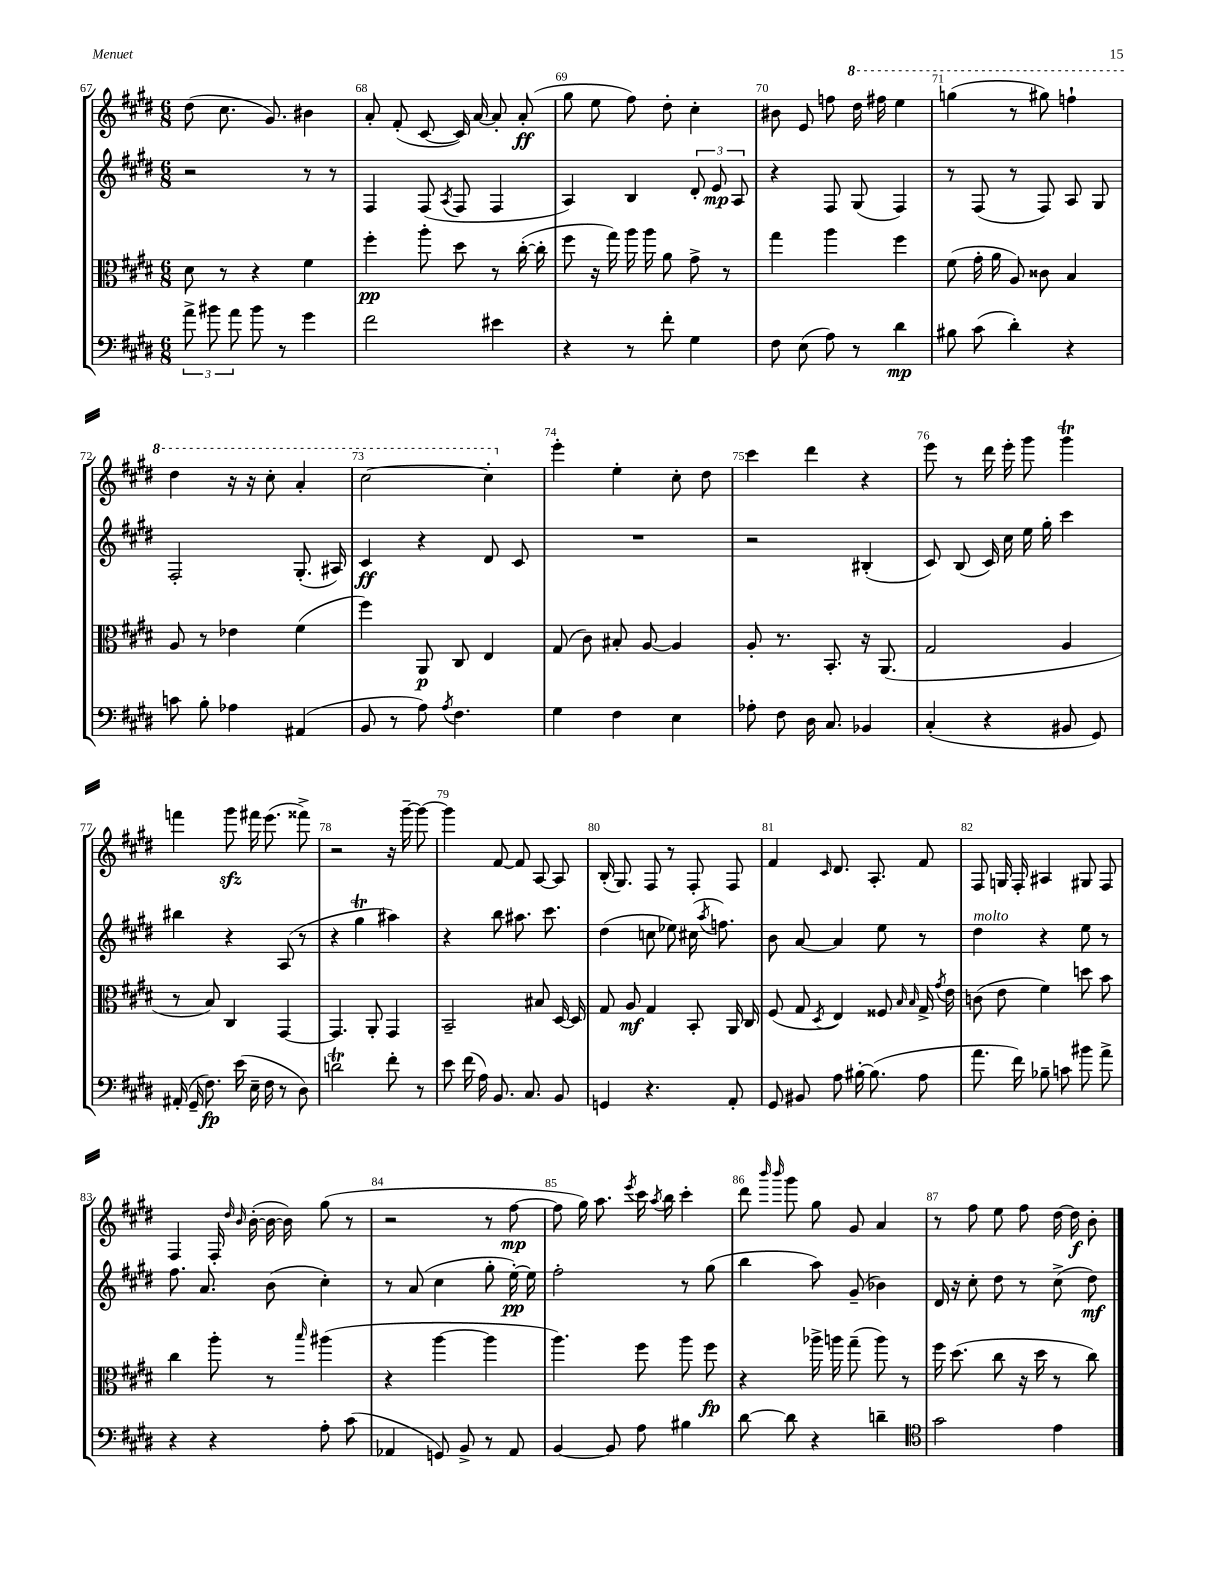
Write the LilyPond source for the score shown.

<<
\new StaffGroup <<
\new Staff = "s0" {
    \clef treble \key e \major \numericTimeSignature \time 6/8
    \autoBeamOff dis''8( cis''8. gis'8.) bis'4 |
    a'8-. fis'8-.( cis'8~ cis'16) a'16~ a'8-. a'8-.\ff( |
    gis''8 e''8 fis''8) dis''8-. cis''4-. |
    bis'8 e'8 f''8 \ottava #1 dis'''16 fis'''!16 e'''4 |
    g'''4( r8 gis'''8) f'''4-! |
    dis'''4 r16 r16 cis'''8-. a''4-. |
    cis'''2~ cis'''4-. \ottava #0 |
    e'''4-. e''4-. cis''8-. dis''8 |
    cis'''4 dis'''4 r4 |
    e'''8 r8 dis'''16 e'''16-. gis'''8 gis'''4\trill |
    f'''4 gis'''8\sfz fis'''16 e'''8.( fisis'''8->) |
    r2 r16 gis'''16~-- gis'''8~ |
    gis'''4 fis'8~ fis'8 a8~ a8 |
    b16-.( gis8.) fis8 r8 fis8-. fis8 |
    fis'4 \grace { cis'16 } dis'8. a8.-. fis'8 |
    fis8 g16 fis16-. ais4 gis8 fis8 |
    fis4 fis16-. \grace { dis''16 b'16 } b'16~-.( b'16~ b'16) gis''8( r8 |
    r2 r8 fis''8~\mp |
    fis''8 gis''16) a''8. \acciaccatura { e'''8 } cis'''16 \acciaccatura { a''8 } b''16 cis'''4-. |
    dis'''8 \grace { b'''16 b'''16 } gis'''8 gis''8 gis'8 a'4 |
    r8 fis''8 e''8 fis''8 dis''16~ dis''16\f b'8-. \bar "|." |
}
\new Staff = "s1" {
    \clef treble \key e \major \numericTimeSignature \time 6/8
    \autoBeamOff r2 r8 r8 |
    fis4 fis8( \acciaccatura { a8 } fis8 fis4 |
    a4) b4 \tuplet 3/2 { dis'8-. e'8\mp a8 } |
    r4 fis8 gis8( fis4) |
    r8 fis8( r8 fis8) a8 gis8 |
    fis2-. gis8.-.( ais16) |
    cis'4\ff r4 dis'8 cis'8 |
    R2. |
    r2 bis4-.( |
    cis'8) b8( cis'16) cis''16 e''16 gis''16-. cis'''4 |
    bis''4 r4 a8( r8 |
    r4 gis''4\trill ais''4) |
    r4 b''8 ais''8. cis'''8. |
    dis''4( c''8 ees''8) cis''16( \acciaccatura { a''8 } f''8.) |
    b'8 a'8~ a'4 e''8 r8 |
    dis''4^\markup { \italic "molto" } r4 e''8 r8 |
    fis''8. a'8. b'8( cis''4-.) |
    r8 a'8( cis''4 gis''8-. e''16~-.\pp) e''16 |
    fis''2-. r8 gis''8( |
    b''4 a''8) gis'8--( bes'4) |
    dis'16 r16 cis''8-. dis''8 r8 cis''8->( dis''8\mf) \bar "|." |
}
\new Staff = "s2" {
    \clef alto \key e \major \numericTimeSignature \time 6/8
    \autoBeamOff dis'8 r8 r4 fis'4 |
    fis''4-.\pp a''8-. dis''8 r8 cis''16~-.( cis''16-. |
    fis''8 r16 gis''16) a''16 a''16 a'8 gis'8-> r8 |
    gis''4 a''4 fis''4 |
    fis'8( gis'16-. a'16 a8) cisis'8 b4 |
    a8 r8 ees'4 fis'4( |
    fis''4) a,8\p cis8 e4 |
    gis8( cis'8) bis8-. a8~ a4 |
    a8-. r8. b,8.-. r16 a,8.( |
    gis2 a4 |
    r8 b8) cis4 gis,4~ |
    gis,4. a,8-. gis,4 |
    b,2-- bis8 dis16~ dis16 |
    gis8 a8\mf gis4 b,8-. a,16 cis16 |
    fis8( gis8 \acciaccatura { dis8 } e4) fisis8 \grace { b16 b16 } gis16-> \acciaccatura { gis'8 } e'16 |
    c'8( e'8 fis'4) d''8 b'8 |
    cis''4 a''8-. r8 \grace { b''16 } ais''4( |
    r4 a''4~ a''4 |
    a''4.) fis''8 a''8 fis''8\fp |
    r4 aes''16-> a''16 gis''8--( a''8) r8 |
    fis''16 dis''8.( cis''8 r16 dis''16 r8 cis''8) \bar "|." |
}
\new Staff = "s3" {
    \clef bass \key e \major \numericTimeSignature \time 6/8
    \autoBeamOff \tuplet 3/2 { a'8-> bis'8 a'8 } bis'8 r8 gis'4 |
    fis'2 eis'4 |
    r4 r8 fis'8-. gis4 |
    fis8 e8( a8) r8 dis'4\mp |
    bis8 cis'8( dis'4-.) r4 |
    c'8 b8-. aes4 ais,4( |
    b,8 r8 a8) \acciaccatura { a8 } fis4. |
    gis4 fis4 e4 |
    aes8-. fis8 dis16 cis8. bes,4 |
    cis4-.( r4 bis,8 gis,8) |
    ais,16-.( gis,16-- fis8.\fp) e'16( e16-- fis16 r8 dis8) |
    d'2\trill fis'8-. r8 |
    e'8 fis'16( a16) b,8. cis8. b,8 |
    g,4 r4. a,8-. |
    gis,8 bis,8 a8 bis16~-. bis8.( a8 |
    a'8. fis'16) bes8-- c'8 bis'8 a'8-> |
    r4 r4 a8-. cis'8( |
    aes,4 g,8) b,8-> r8 aes,8 |
    b,4~ b,8 a8 bis4 |
    dis'8~ dis'8 r4 d'4-- |
    \clef tenor gis'2 e'4 \bar "|." |
}
>>
>>
\layout { \context { \Score currentBarNumber = #67 \override BarNumber.break-visibility = ##(#f #t #t) barNumberVisibility = #all-bar-numbers-visible } }
